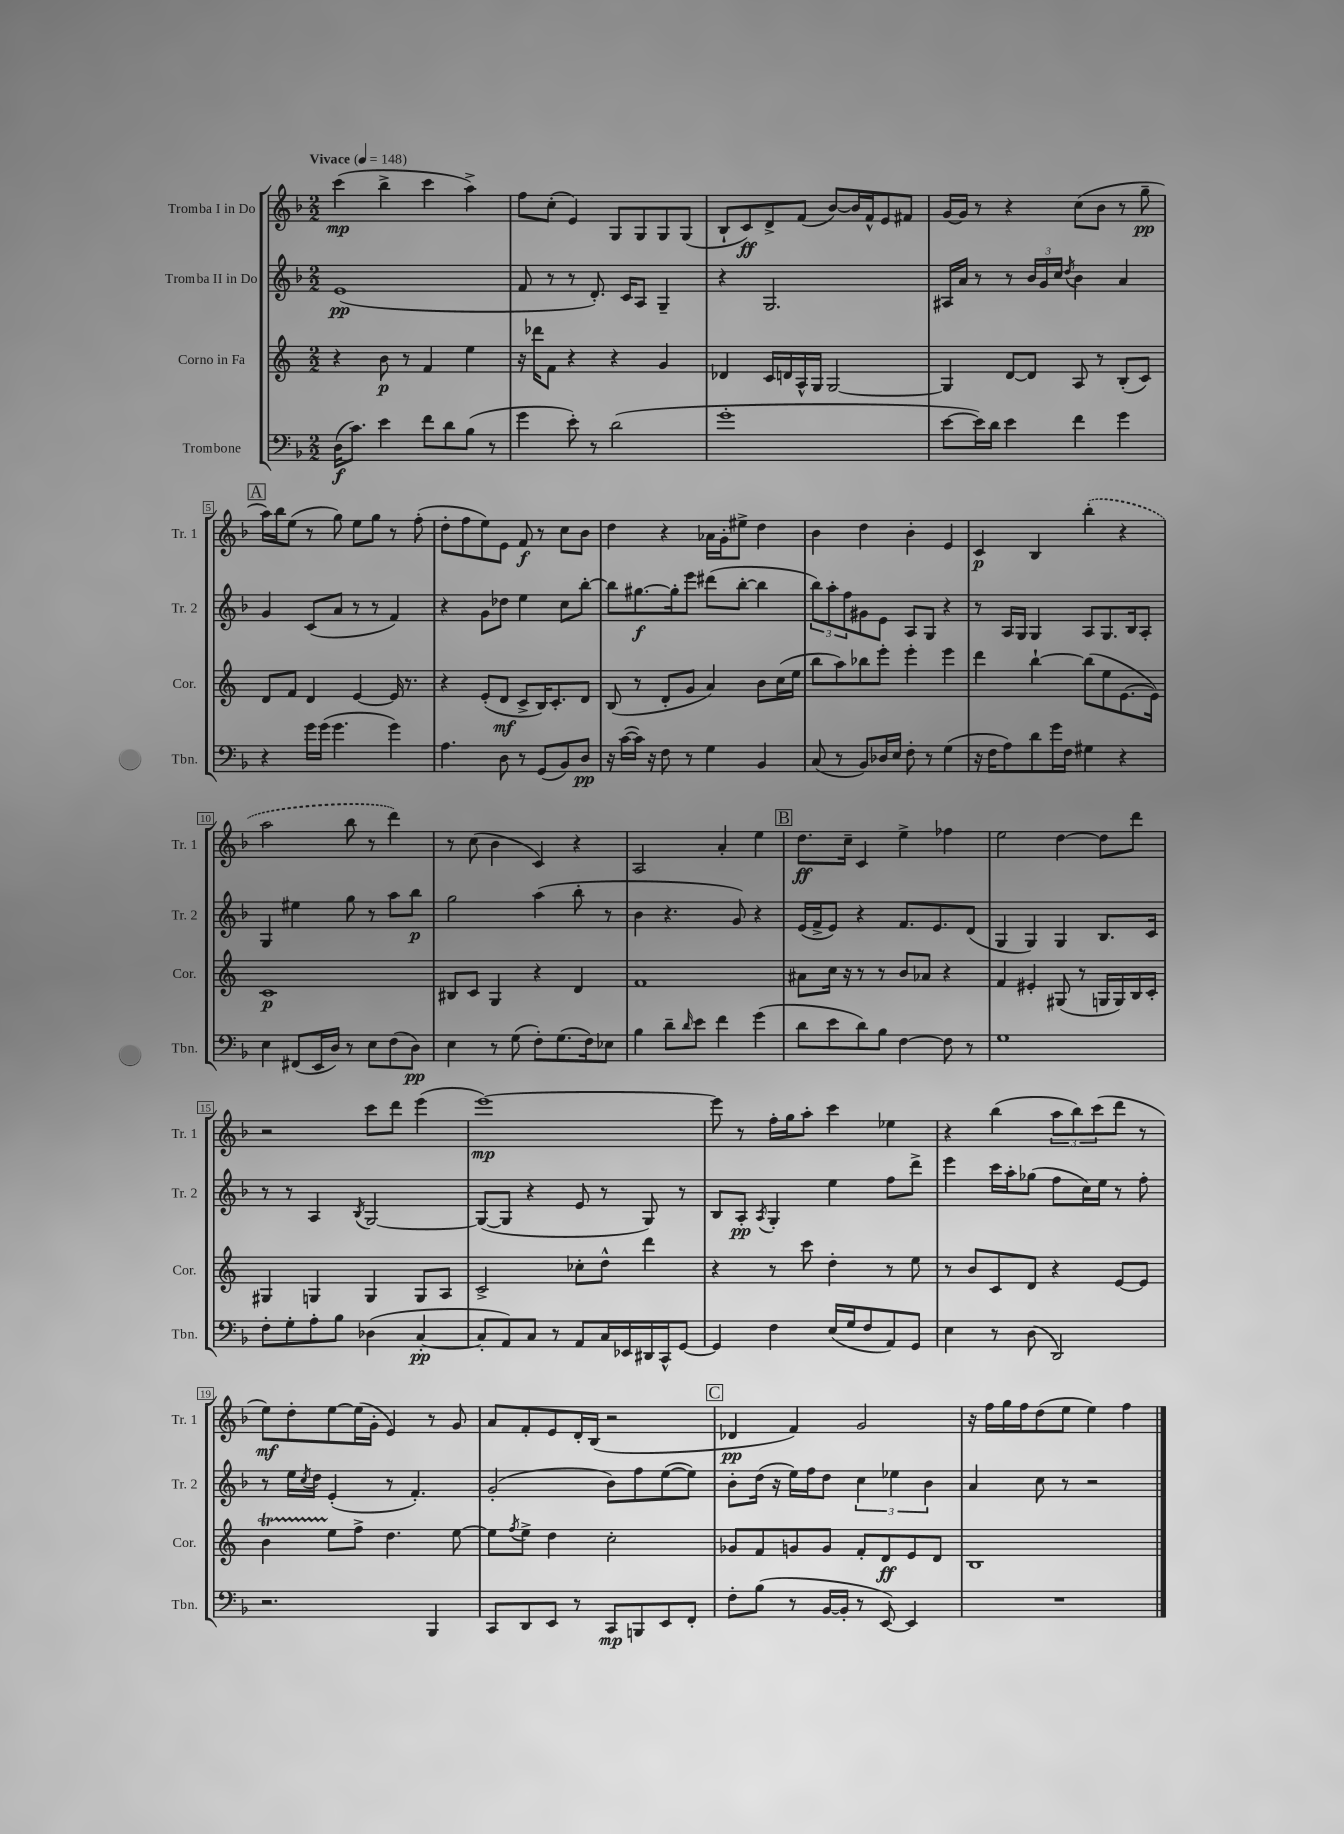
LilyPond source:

<<
\new StaffGroup <<
\new Staff = "s0" \with { instrumentName = "Tromba I in Do" shortInstrumentName = "Tr. 1" } {
    \clef treble \key f \major \numericTimeSignature \time 2/2 \tempo "Vivace" 4 = 148
    c'''4\mp( bes''4-> c'''4 a''4->) |
    f''8 c''8-.( e'4) g8 g8 g8 g8( |
    bes8-! c'8\ff) d'8-> f'8( bes'8~) bes'16 f'16-^ e'8 fis'8 |
    g'16~ g'16 r8 r4 c''8( bes'8 r8 g''8--\pp |
    \mark \markup { \box "A" } a''16) bes''16 e''8( r8 g''8) e''8 g''8 r8 f''8-.( |
    d''8-. f''8 e''8) e'8 f'8\f r8 c''8 bes'8 |
    d''4 r4 aes'16 g'16-. eis''8-> d''4 |
    bes'4 d''4 bes'4-. e'4 |
    c'4\p bes4 \once \slurDashed bes''4-.( r4 |
    a''2 bes''8 r8 d'''4) |
    r8 c''8( bes'4 c'4) r4 |
    a2 a'4-. e''4 |
    \mark \markup { \box "B" } d''8.\ff c''16-- c'4 e''4-> fes''4 |
    e''2 d''4~ d''8 d'''8 |
    r2 c'''8 d'''8 e'''4( |
    e'''1~\mp) |
    e'''8 r8 f''16-. g''16 a''8-. c'''4 ees''4 |
    r4 bes''4( \tuplet 3/2 { a''8 bes''8) c'''8( } d'''8 r8 |
    e''8\mf) d''8-. e''8~ e''16( g'16-. e'4) r8 g'8 |
    a'8 f'8-. e'8 d'16-. bes16( r2 |
    \mark \markup { \box "C" } des'4\pp f'4) g'2 |
    r16 f''16 g''16 f''16 d''8( e''8 e''4) f''4 \bar "|." |
}
\new Staff = "s1" \with { instrumentName = "Tromba II in Do" shortInstrumentName = "Tr. 2" } {
    \clef treble \key f \major \numericTimeSignature \time 2/2
    e'1\pp( |
    f'8 r8 r8 d'8.-.) c'16 a8 g4-- |
    r4 g2. |
    ais16 a'16 r8 r8 \tuplet 3/2 { bes'16 g'16 c''16 } \acciaccatura { d''8 } bes'4 a'4 |
    \mark \markup { \box "A" } g'4 c'8( a'8 r8 r8 f'4) |
    r4 g'8 des''8 e''4 c''8 bes''8~-. |
    bes''8 gis''8.~\f gis''16-. e'''8 dis'''8( bes''8~-. bes''4 |
    \tuplet 3/2 { bes''8) a''8-. f''8 } gis'8 e'8 a8 g8 r4 |
    r8 a16 g16 g4 a8 g8. bes16 a8-. |
    g4 eis''4 g''8 r8 a''8 bes''8\p |
    g''2 a''4( bes''8-. r8 |
    bes'4 r4. g'8) r4 |
    \mark \markup { \box "B" } e'16( f'16-> e'8) r4 f'8. e'8. d'8( |
    g4 g4) g4 bes8. c'16 |
    r8 r8 a4 \acciaccatura { bes8 } g2~ |
    g8~( g8 r4 e'8 r8 g8) r8 |
    bes8 a8-.\pp \acciaccatura { a8 } g4-. e''4 f''8 d'''8-> |
    e'''4 c'''16 a''16-. ges''8( f''8 c''16) e''16 r8 f''8-. |
    r8 e''16 \acciaccatura { c''8 } d''16 e'4-.( r8 f'4.-.) |
    g'2-.( bes'8) f''8 e''8~( e''8) |
    \mark \markup { \box "C" } bes'8-. d''16( r16 e''16) f''16 d''8 \tuplet 3/2 { c''4 ees''4 bes'4 } |
    a'4 c''8 r8 r2 \bar "|." |
}
\new Staff = "s2" \with { instrumentName = "Corno in Fa" shortInstrumentName = "Cor." } {
    \clef treble \key c \major \numericTimeSignature \time 2/2
    r4 b'8\p r8 f'4 e''4 |
    r16 des'''16 f'8 r4 r4 g'4 |
    des'4 c'16 d'16 a16-^ g16 g2~ |
    g4 d'8~ d'8 a8 r8 b8-.( c'8) |
    \mark \markup { \box "A" } d'8 f'8 d'4 e'4~ e'16 r8. |
    r4 e'8-.( d'8\mf c'8-> b16) c'8.-. d'8 |
    b8( r8 d'8-. g'8 a'4) b'8 c''16( e''16 |
    b''8 a''8) bes''8 e'''8-. e'''4-. e'''4 |
    d'''4 b''4~-! b''8( e''8 e'8.~ e'16) |
    c'1\p |
    bis8 c'8 g4 r4 d'4 |
    f'1 |
    \mark \markup { \box "B" } ais'8 c''16 r16 r8 r8 b'8 aes'8 r4 |
    f'4 eis'4-. gis8( r8 g16 g16) b16 c'16-. |
    gis4 g4 g4 g8 a8 |
    c'2-> ces''8-. d''8-^ d'''4 |
    r4 r8 c'''8 d''4-. r8 e''8 |
    r8 b'8 c'8 d'8 r4 e'8~ e'8 |
    b'4\startTrillSpan e''8\stopTrillSpan f''8-> d''4. e''8~ |
    e''8 \acciaccatura { f''8 } e''8-> d''4 c''2-. |
    \mark \markup { \box "C" } ges'8 f'8 g'8 g'8 f'8-. d'8\ff e'8 d'8 |
    b1 \bar "|." |
}
\new Staff = "s3" \with { instrumentName = "Trombone" shortInstrumentName = "Tbn." } {
    \clef bass \key f \major \numericTimeSignature \time 2/2
    d16\f( c'8.) e'4 f'8 d'8 bes8( r8 |
    g'4 e'8-.) r8 d'2( |
    g'1-. |
    e'8~ e'16) d'16 e'4 f'4 g'4 |
    \mark \markup { \box "A" } r4 g'16 g'16( g'4. g'4) |
    a4. d8 r8 g,8( bes,8) d8\pp |
    r16 c'16~( c'16) r16 f8 r8 g4 bes,4 |
    c8( r8 bes,8) des16 e16 f8-. r8 g4( |
    r16 f16 a8) d'8 g'16 f16 gis4 r4 |
    e4 fis,8( e,16 d16) r8 e8 f8( d8\pp) |
    e4 r8 g8( f8-.) g8.( f16) ees8 |
    bes4 d'8-- \grace { d'16 } e'8 f'4 g'4( |
    \mark \markup { \box "B" } d'8 e'8 d'8) bes8 f4~ f8 r8 |
    g1 |
    f8-. g8-. a8-. bes8 des4( c4~-.\pp |
    c8-. a,8) c8 r8 a,8 c16 ees,16 dis,16 c,16-^ g,8~ |
    g,4 f4 e16( g16 f8 a,8) g,8 |
    e4 r8 d8( d,2) |
    r2. bes,,4 |
    c,8 d,8 e,8 r8 c,8\mp b,,8 e,8 f,8-. |
    \mark \markup { \box "C" } f8-. bes8( r8 bes,16~ bes,16-. r8 e,8~) e,4 |
    R1 \bar "|." |
}
>>
>>
\layout { \context { \Score \override BarNumber.stencil = #(make-stencil-boxer 0.1 0.3 ly:text-interface::print) } }
